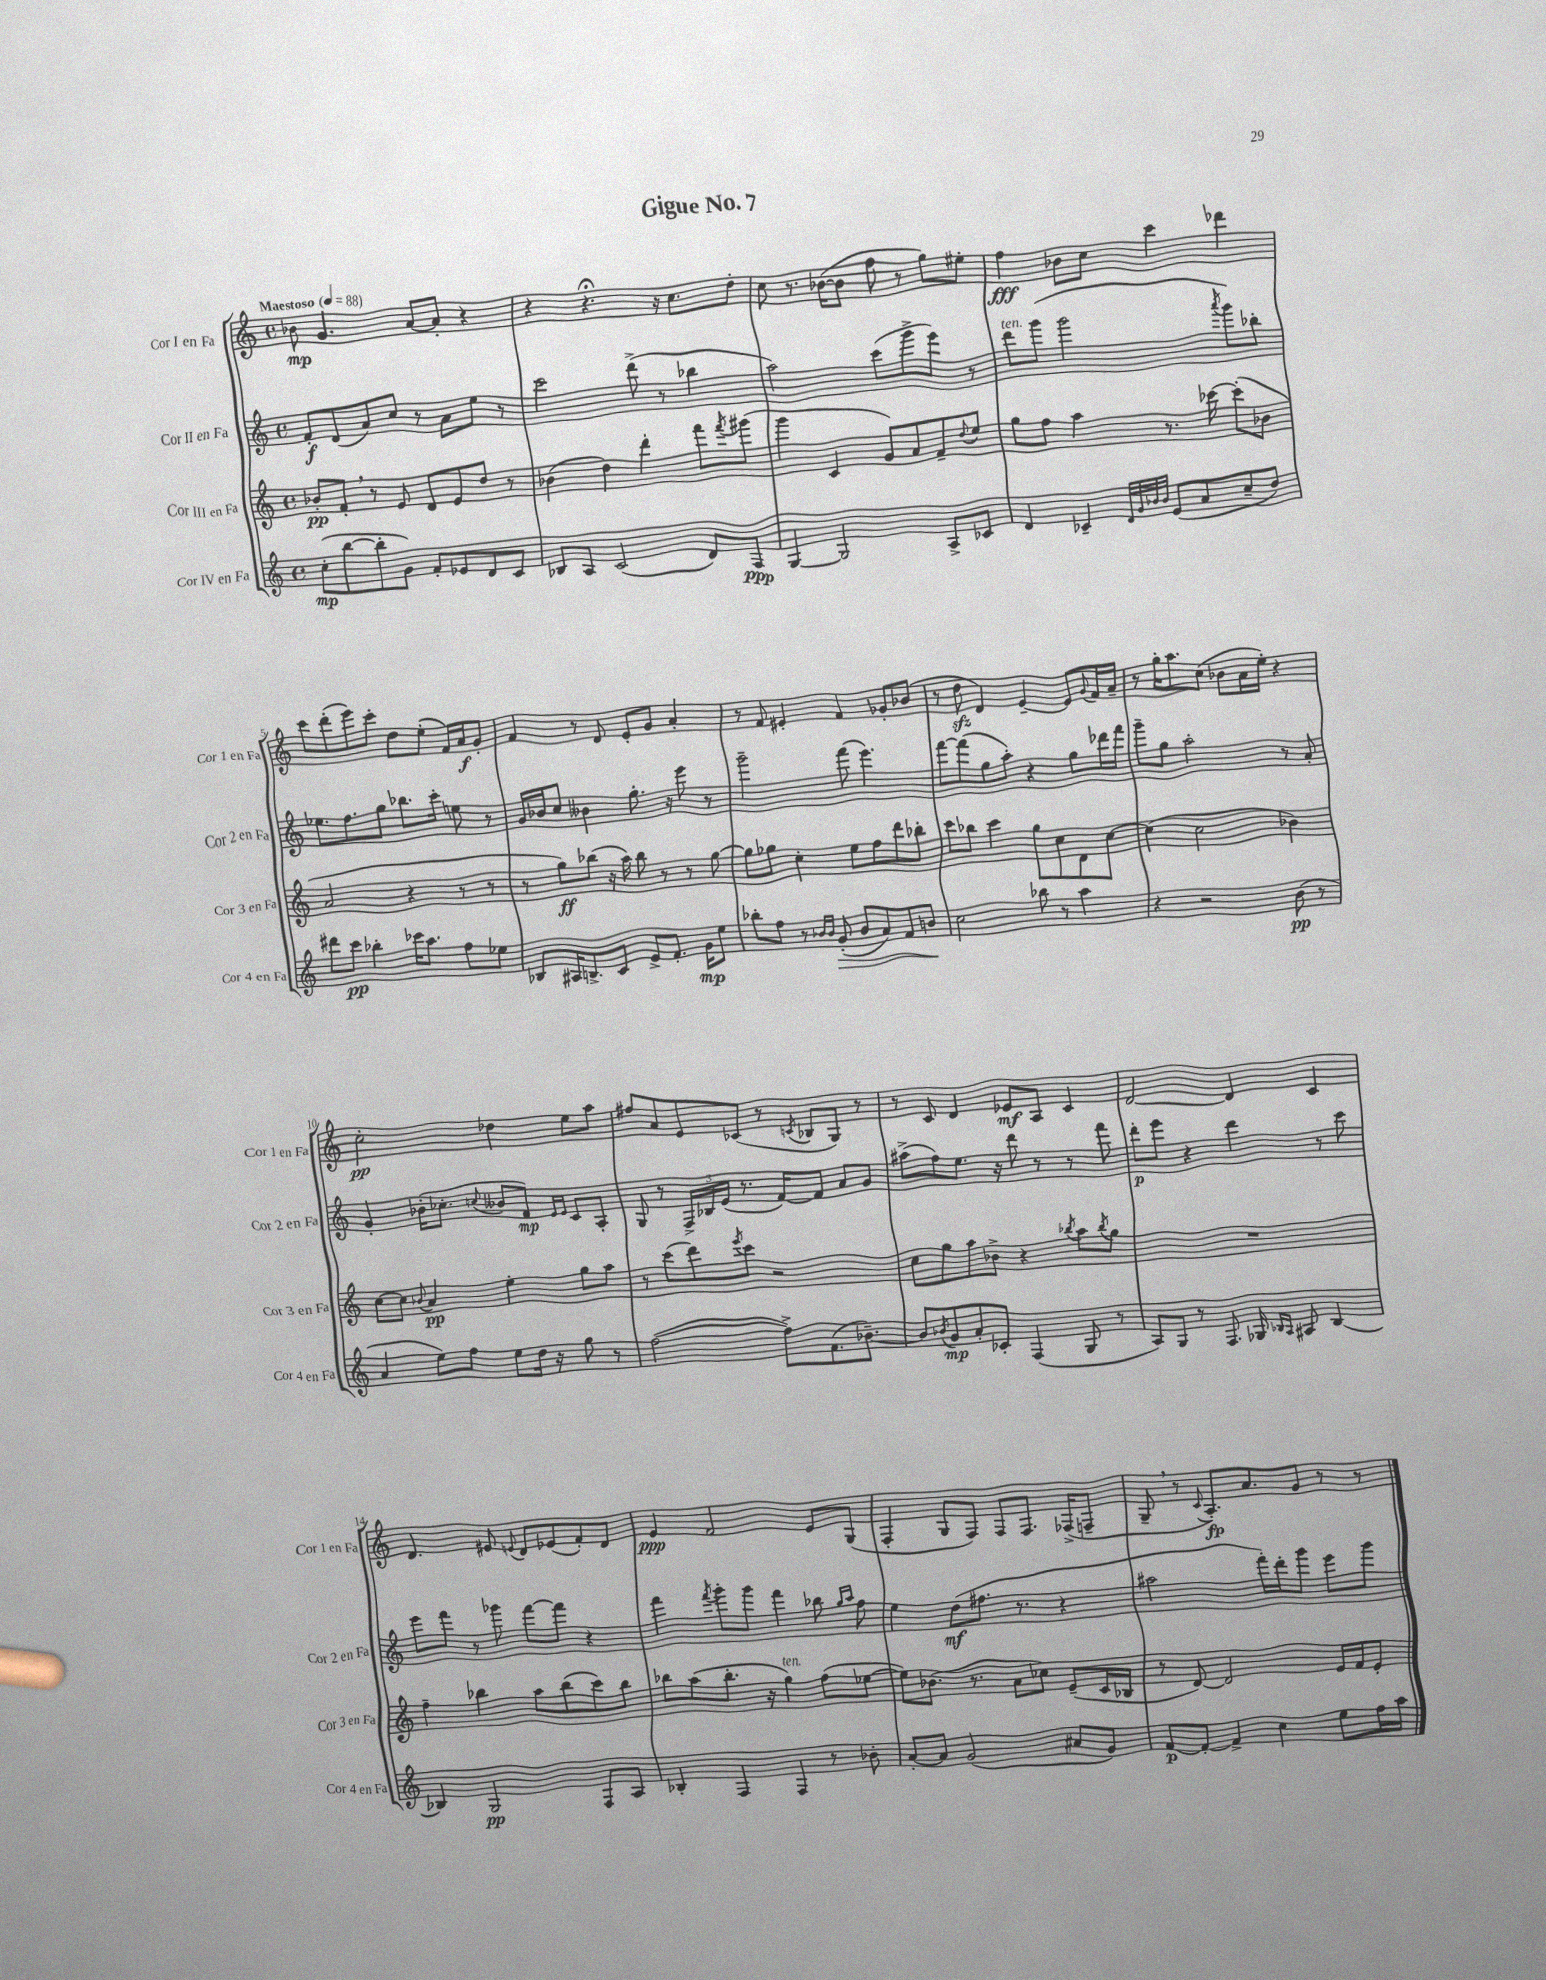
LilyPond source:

\header { title = "Gigue No. 7" }
<<
\new StaffGroup <<
\new Staff = "s0" \with { instrumentName = "Cor I en Fa" shortInstrumentName = "Cor 1 en Fa" } {
    \clef treble \key c \major \defaultTimeSignature \time 4/4 \tempo "Maestoso" 4 = 88
    bes'8\mp g'4. a'8~ a'8-. r4 |
    r4 r4.\fermata r16 c''8. d''8-. |
    c''8 r8. bes'16~( bes'8 f''8 r8 g''8) eis''8-. |
    f''4\fff bes'8 c''8 c'''4 des'''4 |
    c'''8 d'''8-.( e'''8) c'''8-. d''8 e''8-.( f'16) a'16\f g'8-. |
    f'4 r8 d'8 e'8-. g'8 a'4-. |
    r8 f'8 eis'4-. f'4 ges'8-. bes'8( |
    r8 d''8\sfz d'4) e'4~-- e'8 \appoggiatura { g'8 } f'16 a'16-- |
    r8 g''16-. a''8. c''8( bes'8 a'16 e''16-.) r4 |
    c''2-.\pp des''4 e''8 a''8 |
    fis''8 a'8 e'8 ces'8( r8 \acciaccatura { c'8 } bes8 g8) r8 |
    r8 c'8 d'4 ees'8\mf a8 c'4 |
    d'2~ d'4 c'4 |
    d'4. eis'8 \appoggiatura { e'8 } d'8 ees'8( f'8-.) d'8 |
    e'4\ppp f'2 e'8 g8( |
    f4-. g8 f8) f8 f8. fes16->( f8-- |
    g8-- \breathe r8 \appoggiatura { c'8 } a8.-.\fp) a'8. g'8 r8 r8 \bar "|." |
}
\new Staff = "s1" \with { instrumentName = "Cor II en Fa" shortInstrumentName = "Cor 2 en Fa" } {
    \clef treble \key c \major \defaultTimeSignature \time 4/4
    f'8-.\f d'8( a'8) c''8 r8 a'8 e''8 r8 |
    c'''2 d'''8->( r8 bes''4 |
    a''2) c'''8( g'''8-> e'''8) r8 |
    d'''8^\markup { \italic "ten." } g'''8( g'''2 \acciaccatura { a'''8 } g'''8) bes''8-. |
    ees''8. f''8. g''8 bes''8. c'''16-. e''8 r8 |
    g'16 bes'16 c''8 beses'4 g''8.-. r16 e'''8 r8 |
    g'''2-- f'''8( e'''4.) |
    f'''8~ f'''8( g''8 a''8-.) r4 g''8 des'''16 f'''16 |
    g'''8-- g''8 a''2-. r8 a'8-. |
    g'4-. bes'16-.( ces''8.-. \appoggiatura { c''8 } beses'8 f'8\mp) \grace { e'16 e'16 } c'8 a8-. |
    g8 r8 \tuplet 3/2 { f16-> bes16 e'16( } r8. f'16~) f'8 a'8 g'8 |
    ais''8->( f''8) e''8. r16 d'''8 r8 r8 f'''8 |
    d'''8-.\p e'''8 r4 d'''4 r8 c'''8 |
    e'''8 f'''8 r8 ges'''8 f'''8~ f'''8 r4 |
    f'''4 \acciaccatura { f'''8 } g'''8-. g'''8 f'''4 bes''8 \grace { g''16 a''16 } f''8 |
    e''4 d''8\mf( fis''8. r8. r4 |
    ais''2 f'''16-.) d'''16-. g'''8 e'''8 g'''8 \bar "|." |
}
\new Staff = "s2" \with { instrumentName = "Cor III en Fa" shortInstrumentName = "Cor 3 en Fa" } {
    \clef treble \key c \major \defaultTimeSignature \time 4/4
    bes'8-.\pp f'8-. \breathe r8 e'8 d'8 e'8 d''8 r8 |
    bes'4( d''4) d'''4-. f'''8 \acciaccatura { f'''8 } gis'''8( |
    g'''4 c'4 g'8) a'8 f'8-- \appoggiatura { d''8 } e''8 |
    g''8 f''8 a''4 r8. ces'''16~ ces'''8-.( bes'8 |
    a'2 r4 r8 r8 |
    r8 g''8\ff) bes''8( r16 a''16) bes''8 r8 r8 g''8~ |
    g''8 ges''8 c''4-. e''8 f''8 d'''8 bes''8-. |
    c'''8 bes''8 c'''4 g''8 c''8 d'8 c''8~ |
    c''4( c''2 bes'4) |
    c''8~ c''8 \appoggiatura { bes'8 } a'4\pp e''4-. g''8 a''8 |
    r8 c'''8( d'''8) \acciaccatura { e'''8 } c'''8 r2 |
    c''8 g''8 a''8 bes'8-> r4 \acciaccatura { bes''8 } a''8 \acciaccatura { bes''8 } g''8 |
    R1 |
    f''4-- bes''4 a''8 bes''8( c'''8) bes''8 |
    bes''8 a''8( bes''8.-. r16 g''4^\markup { \italic "ten." }) f''8( ees''8~ |
    ees''8) bes'8.( r8. a'8 ces''8) e'8--( c'16 bes16 |
    r8 d'8~) d'2 e'16 f'16 e'8-. \bar "|." |
}
\new Staff = "s3" \with { instrumentName = "Cor IV en Fa" shortInstrumentName = "Cor 4 en Fa" } {
    \clef treble \key c \major \defaultTimeSignature \time 4/4
    c''8-.\mp( b''8~ b''8-. g'8) f'8-. ees'8 d'8 c'8 |
    bes8 a8 c'2( d'8) f8\ppp |
    g4~ g2 a8-> ces'8 |
    d'4 ces'4-- \grace { d'32 g'32 bes'32 bes'32 } e'8( a'8 c''8-- d''8) |
    dis'''8 c'''8\pp bes''4-. ces'''16 a''8. f''8 ees''8 |
    bes8 ais16 b8.-> c'8 e'8-> f'8.-. g'16\mp e''8 |
    bes''8-. f''8 r8 \grace { bes'16 bes'16 } g'8-.\>( bes'8 a'8) f'8 b'8\! |
    c''2 bes''8 r8 a''4 |
    r4 r2 b'8\pp( r8 |
    a'4 e''8) f''8 e''8 d''16 r16 g''8 r8 |
    f''2~( f''8->) f'8.( bes'8.~--) |
    bes'8 \acciaccatura { bes'8 } g'8\mp a'8-. ces'8-. f4( g8 r8 |
    a8) g8 r8 f8. ges16 \grace { bes16 a16 } ais8 bes4~ |
    bes4 g2\pp f8 a8 |
    bes4-. f4 f4 r8 bes'8-. |
    a'8~-. a'8 g'2( ais'8 g'8) |
    f'8~\p f'8~-. f'4-> c''4 e''8 f''16 a''16 \bar "|." |
}
>>
>>
